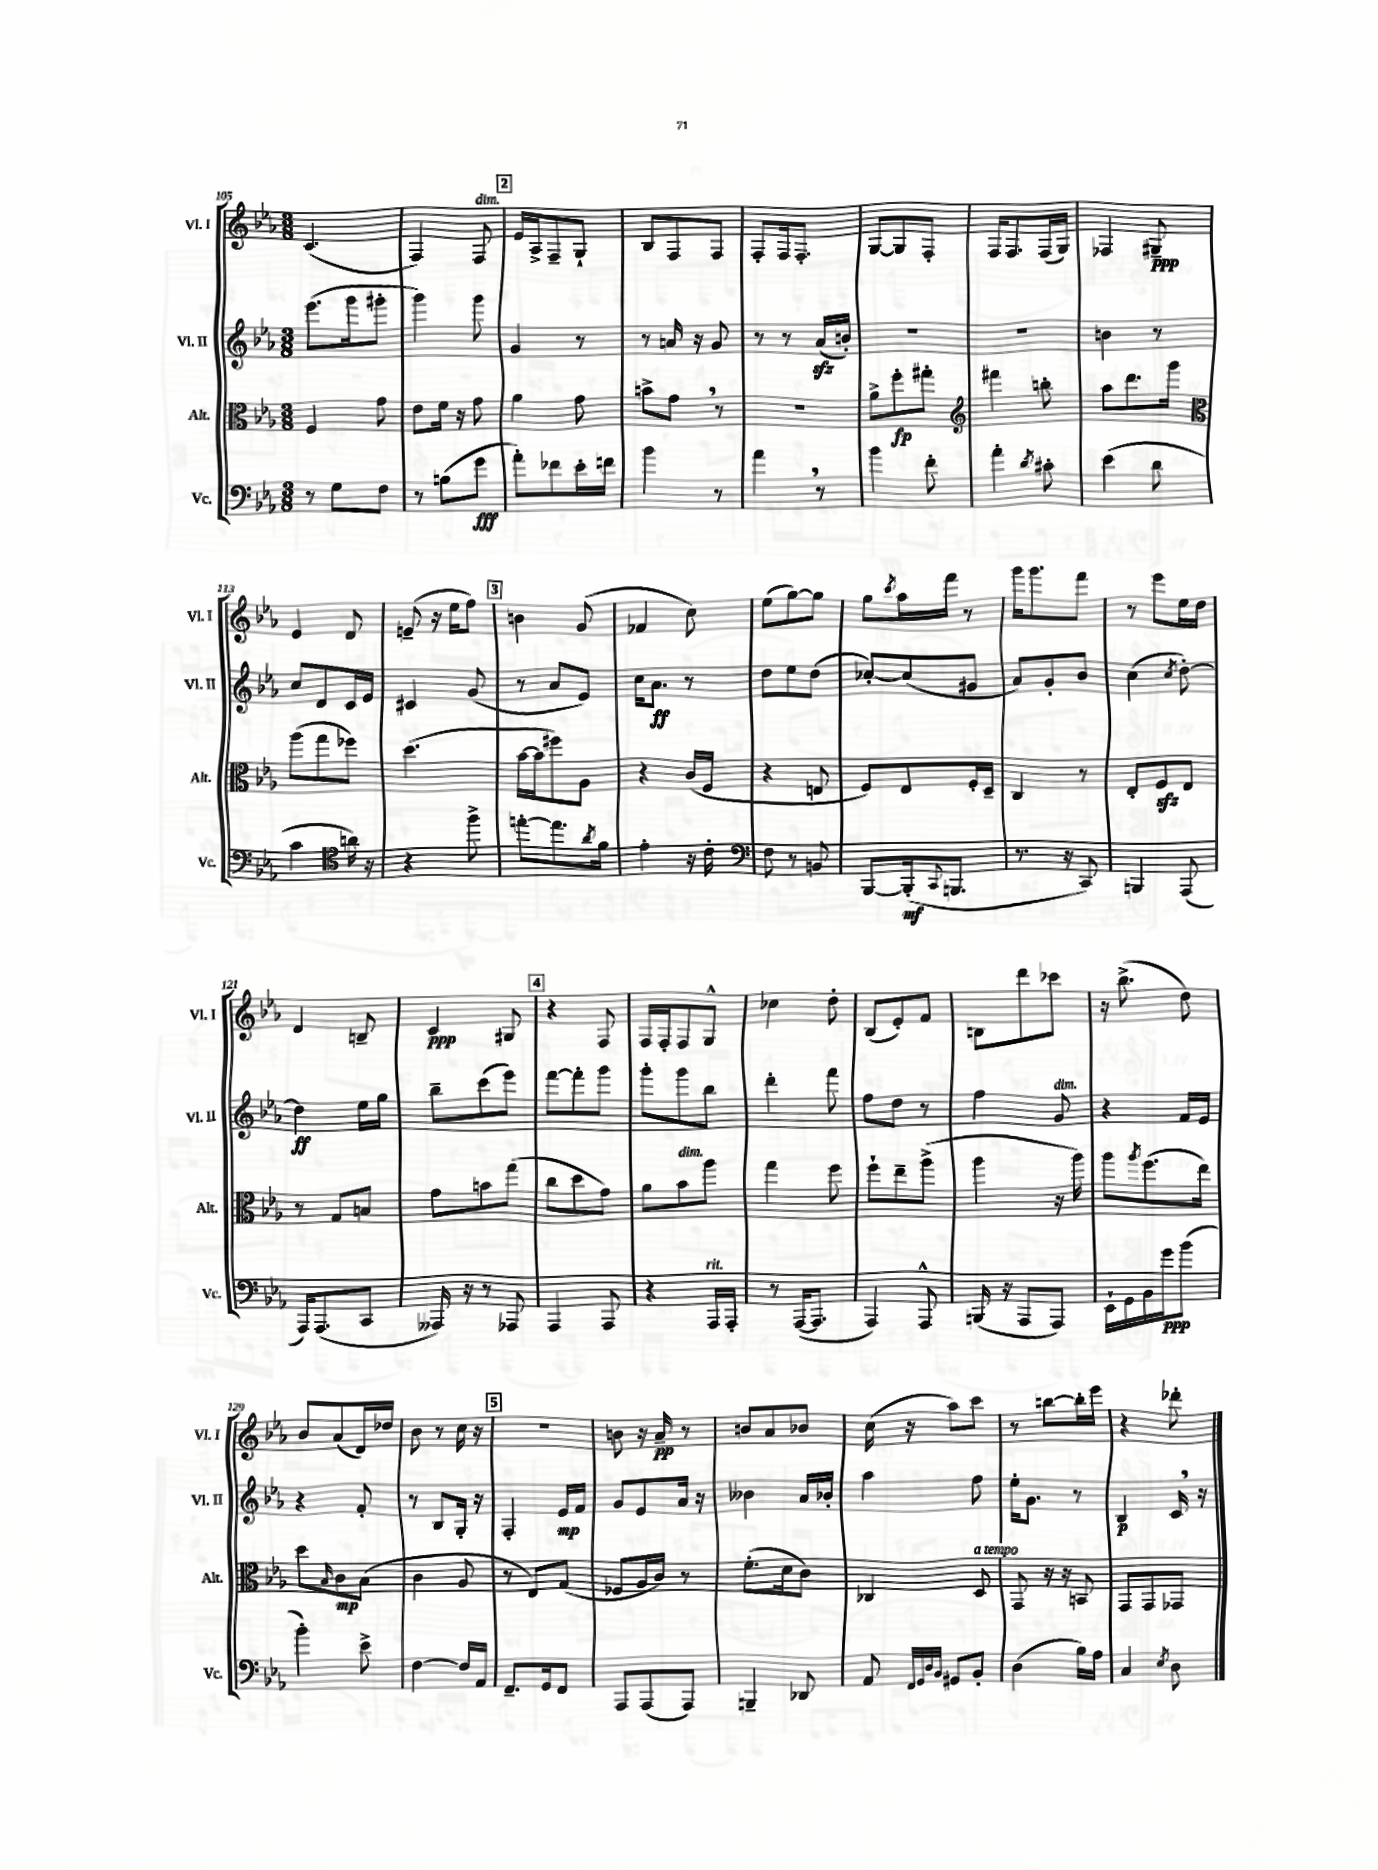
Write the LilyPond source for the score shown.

<<
\new StaffGroup <<
\new Staff = "s0" \with { instrumentName = "Vl. I" shortInstrumentName = "Vl. I" } {
    \clef treble \key ees \major \numericTimeSignature \time 3/8
    c'4.( |
    f4) f8^\markup { \italic "dim." } |
    \mark \markup { \box "2" } ees'16 aes16-> f8-- g8-! |
    bes8 f8 f8 |
    f8-. f16 f8.-. |
    g8~ g8 f8-. |
    f16 f8. f16( g16) |
    fes4 gis8--\ppp |
    ees'4 d'8 |
    e'8--( r16 ees''16 f''8) |
    \mark \markup { \box "3" } b'4 g'8( |
    fes'4 c''8) |
    ees''8( g''8~) g''8 |
    g''8 \acciaccatura { c'''8 } aes''16 f'''16 r8 |
    g'''16 g'''8. f'''8 |
    r8 ees'''8 ees''16 d''16 |
    d'4 b8-- |
    c'4\ppp gis8 |
    \mark \markup { \box "4" } r4 f8 |
    f16 f16-. f8 g8-^ |
    ces''4 d''8-. |
    bes8( ees'8-.) f'8 |
    b8 d'''8 ces'''8 |
    r16 bes''8.->( d''8) |
    bes'8 aes'8( d'16) des''16 |
    bes'8 r8 c''16 r16 |
    \mark \markup { \box "5" } R4. |
    b'8 r16 aes'16--\pp r8 |
    b'8 aes'8 bes'8 |
    c''16( r16 aes''8) c'''8 |
    r8 b''8~ b''16-. ees'''16 |
    r4 des'''8-. \bar "|." |
}
\new Staff = "s1" \with { instrumentName = "Vl. II" shortInstrumentName = "Vl. II" } {
    \clef treble \key ees \major \numericTimeSignature \time 3/8
    ees'''8.( g'''16 gis'''8-. |
    g'''4) g'''8 |
    \mark \markup { \box "2" } g'4 r8 |
    r8 a'16 r16 g'8 |
    r8 r8 aes'16\sfz( b'16-.) |
    R4. |
    R4. |
    b'4 r8 |
    c''8 d'8 c'16 ees'16 |
    cis'4 g'8( |
    \mark \markup { \box "3" } r8 aes'8 ees'8) |
    c''16 aes'8.\ff r8 |
    d''8 ees''8 d''8( |
    ces''8~-.) ces''8( gis'8 |
    aes'8) g'8-. bes'8 |
    c''4( \acciaccatura { c''8 } d''8~-.) |
    d''4\ff ees''16 g''16 |
    bes''8-- c'''8( ees'''8) |
    \mark \markup { \box "4" } f'''8~ f'''8-. g'''8 |
    g'''8-. g'''8 bes''8 |
    d'''4-. f'''8 |
    f''8 d''8 r8 |
    f''4 g'8^\markup { \italic "dim." } |
    r4 f'16 ees'16 |
    r4 f'8-. |
    r8 bes8 g16-. r16 |
    \mark \markup { \box "5" } f4-. ees'16\mp f'16 |
    g'8 ees'8 aes'16 r16 |
    beses'4 aes'16 bes'16-. |
    aes''4 f''8 |
    ees''16-. g'8. r8 |
    bes4\p c'16 \breathe r16 \bar "|." |
}
\new Staff = "s2" \with { instrumentName = "Alt." shortInstrumentName = "Alt." } {
    \clef alto \key ees \major \numericTimeSignature \time 3/8
    f4 g'8 |
    ees'8 f'16 r16 g'8 |
    \mark \markup { \box "2" } aes'4 g'8 |
    b'8-> g'8 \breathe r8 |
    R4. |
    aes'8-> f''8-.\fp gis''8-. |
    \clef treble fis'''4 b''8-. |
    aes''8 d'''8. g'''16 |
    \clef alto aes''8( g''8 fes''8) |
    d''4.( |
    \mark \markup { \box "3" } bes'16~ bes'16 fis''8) aes8 |
    r4 c'16( f16 |
    r4 e8 |
    f8) ees8 f16-. d16-- |
    c4 r8 |
    ees8-. f8\sfz ees8 |
    r8 g8 b8 |
    g'8 b'8 g''8( |
    \mark \markup { \box "4" } c''8 d''8 g'8) |
    aes'8 bes'8^\markup { \italic "dim." } aes''8 |
    g''4 f''8 |
    f''8-! ees''8-- aes''8->( |
    aes''4 r16 aes''16) |
    aes''8 \acciaccatura { aes''8 } f''8.( ees''16) |
    d''8 \grace { bes16 } c'8\mp bes8( |
    c'4 aes8 |
    \mark \markup { \box "5" } r8 ees8) g8( |
    fes8 aes16 c'16) r8 |
    f'8.-.( d'16 c'8) |
    ces4 d8^\markup { \italic "a tempo" } |
    g,8 r16 r16 b,8 |
    g,8 g,8 ges,8 \bar "|." |
}
\new Staff = "s3" \with { instrumentName = "Vc." shortInstrumentName = "Vc." } {
    \clef bass \key ees \major \numericTimeSignature \time 3/8
    r8 g8 f8 |
    r8 b8( g'8\fff |
    \mark \markup { \box "2" } aes'8-.) fes'8 ees'16-. f'16 |
    bes'4 r8 |
    aes'4 \breathe r8 |
    bes'4 f'8-. |
    aes'4-. \acciaccatura { d'8 } cis'8-. |
    ees'4( d'8 |
    c'4 \clef tenor a'16) r16 |
    r4 f''8-> |
    \mark \markup { \box "3" } e''8~-. e''8. \acciaccatura { aes'8 } f'16 |
    ees'4-. r16 c'16-. |
    \clef bass f8 r8 b,8 |
    bes,,8~ bes,,16-.\mf( \appoggiatura { c,8 } b,,8. |
    r8. r16 c,8) |
    b,,4 aes,,8( |
    aes,,16) aes,,8.( c,8 |
    aeses,,16) r16 r8 aes,,8 |
    \mark \markup { \box "4" } aes,,4 aes,,8 |
    r4 aes,,16^\markup { \italic "rit." } aes,,16-. |
    r8 aes,,16~( aes,,8. |
    aes,,4) aes,,8-^ |
    b,,16( r16 aes,,8 aes,,8) |
    ees,16-! g,16 bes,16 g'16\ppp bes'8( |
    bes'4-.) ees'8-> |
    f4~ f16 aes,16 |
    \mark \markup { \box "5" } f,8.-- g,16 f,8 |
    aes,,8 aes,,8( aes,,8) |
    b,,4-- des,8 |
    aes,8 \grace { f,32 g,32 d32 bes,32 } gis,8 bes,8-. |
    d4( bes16) aes16 |
    c4 \acciaccatura { ees8 } d8 \bar "|." |
}
>>
>>
\layout { \context { \Score currentBarNumber = #105 } }
